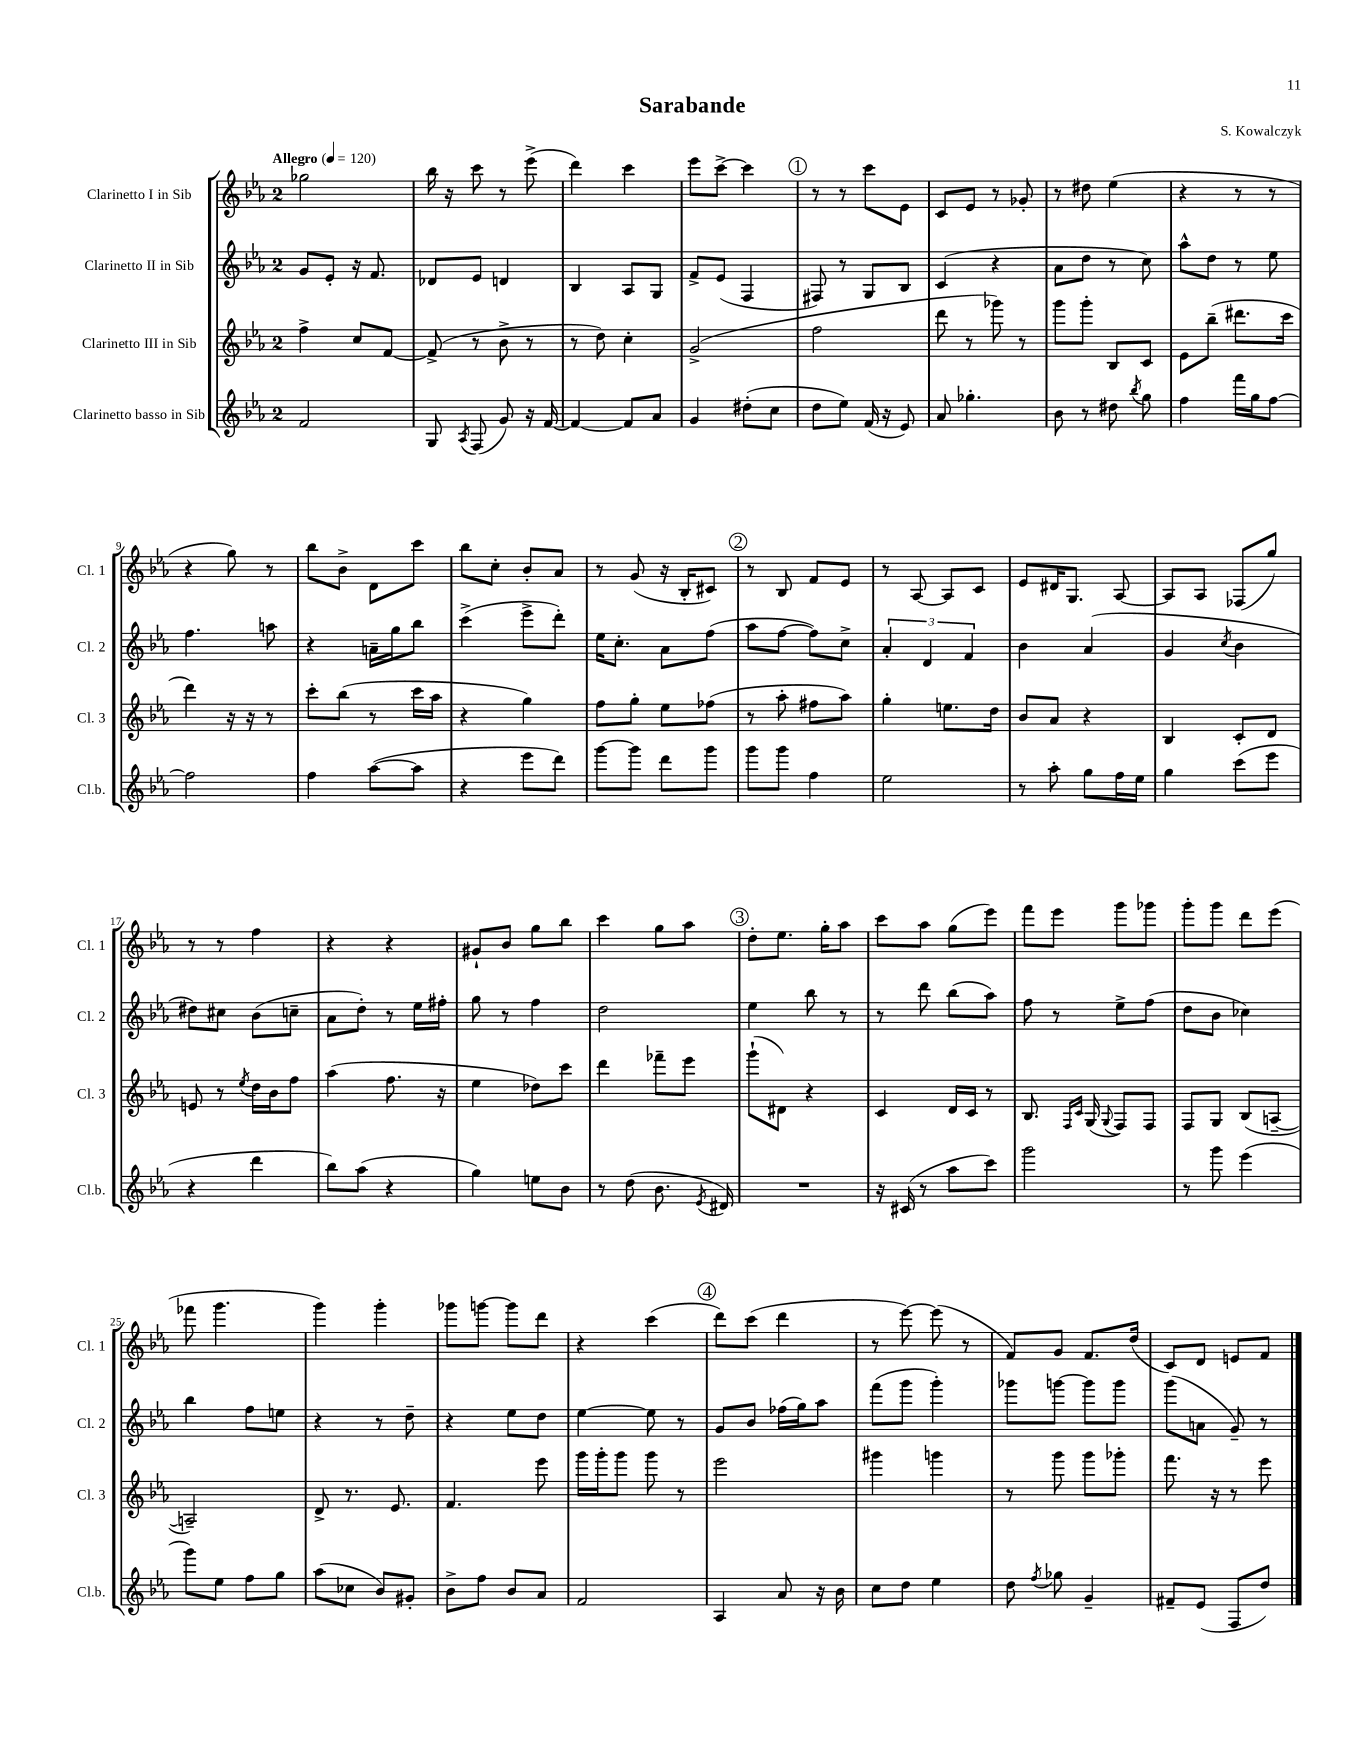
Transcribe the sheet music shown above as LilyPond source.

\header { title = "Sarabande" composer = "S. Kowalczyk" }
<<
\new StaffGroup <<
\new Staff = "s0" \with { instrumentName = "Clarinetto I in Sib" shortInstrumentName = "Cl. 1" } {
    \clef treble \key ees \major \once \override Staff.TimeSignature.style = #'single-digit \time 2/4 \tempo "Allegro" 4 = 120
    \autoBeamOff ges''2 |
    bes''16 r16 c'''8 r8 ees'''8->( |
    d'''4) c'''4 |
    ees'''8[ c'''8]~-> c'''4 |
    \mark \markup { \circle "1" } r8 r8 c'''8[ ees'8] |
    c'8[ ees'8] r8 ges'8-. |
    r8 dis''8 ees''4( |
    r4 r8 r8 |
    r4 g''8) r8 |
    bes''8[ bes'8]-> d'8[ c'''8] |
    bes''8[ c''8]-. bes'8[-. aes'8] |
    r8 g'8( r16 bes16[-. cis'8]) |
    \mark \markup { \circle "2" } r8 bes8 f'8[ ees'8] |
    r8 aes8~ aes8[ c'8] |
    ees'8[ dis'16 g8.] aes8~ |
    aes8[ aes8] fes8[( g''8]) |
    r8 r8 f''4 |
    r4 r4 |
    gis'8[-! bes'8] g''8[ bes''8] |
    c'''4 g''8[ aes''8] |
    \mark \markup { \circle "3" } d''8[-. ees''8.] g''16[-. aes''8] |
    c'''8[ aes''8] g''8[( ees'''8]) |
    f'''8[ ees'''8] g'''8[ ges'''8] |
    g'''8[-. g'''8] d'''8[ ees'''8]( |
    fes'''8 g'''4. |
    g'''4) g'''4-. |
    ges'''8[ g'''8]~ g'''8[ d'''8] |
    r4 c'''4( |
    \mark \markup { \circle "4" } d'''8[) c'''8]( d'''4 |
    r8 ees'''8~) ees'''8( r8 |
    f'8[) g'8] f'8.[ d''16]( |
    c'8[) d'8] e'8[ f'8] \bar "|." |
}
\new Staff = "s1" \with { instrumentName = "Clarinetto II in Sib" shortInstrumentName = "Cl. 2" } {
    \clef treble \key ees \major \once \override Staff.TimeSignature.style = #'single-digit \time 2/4
    \autoBeamOff g'8[ ees'8]-. r16 f'8. |
    des'8[ ees'8] d'4 |
    bes4 aes8[ g8] |
    f'8[-> ees'8]( f4 |
    \mark \markup { \circle "1" } fis8) r8 g8[ bes8] |
    c'4( r4 |
    aes'8[ d''8] r8 c''8) |
    aes''8[-^ d''8] r8 ees''8 |
    f''4. a''8 |
    r4 a'16[-- g''16 bes''8] |
    c'''4->( ees'''8[-> d'''8]-.) |
    ees''16[ c''8.]-. aes'8[ f''8]( |
    \mark \markup { \circle "2" } aes''8[ f''8]~ f''8[) c''8]-> |
    \tuplet 3/2 { aes'4-. d'4 f'4 } |
    bes'4 aes'4( |
    g'4 \acciaccatura { c''8 } bes'4 |
    dis''8[) cis''8] bes'8[( c''8]-- |
    aes'8[ d''8]-.) r8 ees''16[ fis''16]-. |
    g''8 r8 f''4 |
    d''2 |
    \mark \markup { \circle "3" } ees''4 bes''8 r8 |
    r8 d'''8 bes''8[( aes''8]) |
    f''8 r8 ees''8[-> f''8]( |
    d''8[ bes'8] ces''4) |
    bes''4 f''8[ e''8] |
    r4 r8 d''8-- |
    r4 ees''8[ d''8] |
    ees''4~ ees''8 r8 |
    \mark \markup { \circle "4" } g'8[ bes'8] fes''16[( g''16) aes''8] |
    f'''8[( g'''8] g'''4-.) |
    ges'''8[ g'''8]~ g'''8[ g'''8] |
    g'''8[( a'8] g'8--) r8 \bar "|." |
}
\new Staff = "s2" \with { instrumentName = "Clarinetto III in Sib" shortInstrumentName = "Cl. 3" } {
    \clef treble \key ees \major \once \override Staff.TimeSignature.style = #'single-digit \time 2/4
    \autoBeamOff f''4-> c''8[ f'8]~ |
    f'8->( r8 bes'8-> r8 |
    r8 d''8) c''4-. |
    g'2->( |
    \mark \markup { \circle "1" } f''2 |
    d'''8 r8 ges'''8) r8 |
    g'''8[ g'''8]-. bes8[ c'8] |
    ees'8[ bes''8]--( dis'''8.[ c'''16] |
    d'''4) r16 r16 r8 |
    c'''8[-. bes''8]( r8 c'''16[ aes''16] |
    r4 g''4) |
    f''8[ g''8]-. ees''8[ fes''8]( |
    \mark \markup { \circle "2" } r8 aes''8-. fis''8[ aes''8]) |
    g''4-. e''8.[ d''16] |
    bes'8[ aes'8] r4 |
    bes4 c'8[-. d'8] |
    e'8 r8 \acciaccatura { ees''8 } d''16[ bes'16 f''8] |
    aes''4( f''8. r16 |
    ees''4 des''8[) c'''8] |
    d'''4 fes'''8[-- ees'''8] |
    \mark \markup { \circle "3" } g'''8[-!( dis'8]) r4 |
    c'4 d'16[ c'16] r8 |
    bes8. \grace { f16[ c'16] } g16( \appoggiatura { g8 } f8[) f8] |
    f8[ g8] bes8[( a8]~-- |
    a2--) |
    d'8-> r8. ees'8. |
    f'4. ees'''8 |
    g'''16[ g'''16-. g'''8] g'''8 r8 |
    \mark \markup { \circle "4" } ees'''2 |
    gis'''4 g'''4 |
    r8 g'''8 g'''8[ ges'''8]-. |
    f'''8. r16 r8 ees'''8 \bar "|." |
}
\new Staff = "s3" \with { instrumentName = "Clarinetto basso in Sib" shortInstrumentName = "Cl.b." } {
    \clef treble \key ees \major \once \override Staff.TimeSignature.style = #'single-digit \time 2/4
    \autoBeamOff f'2 |
    g8 \acciaccatura { aes8 } f8( g'8) r16 f'16~ |
    f'4~ f'8[ aes'8] |
    g'4 dis''8[-.( c''8] |
    \mark \markup { \circle "1" } d''8[ ees''8]) f'16( r16 ees'8) |
    aes'8 ges''4.-. |
    bes'8 r8 dis''8 \acciaccatura { bes''8 } g''8 |
    f''4 f'''16[ g''16 f''8]~ |
    f''2 |
    f''4 aes''8[~( aes''8] |
    r4 ees'''8[ d'''8]) |
    g'''8[~ g'''8] d'''8[ g'''8] |
    \mark \markup { \circle "2" } g'''8[ g'''8] f''4 |
    ees''2 |
    r8 aes''8-. g''8[ f''16 ees''16] |
    g''4 c'''8[( ees'''8] |
    r4 d'''4 |
    bes''8[) aes''8]( r4 |
    g''4) e''8[ bes'8] |
    r8 d''8( bes'8. \acciaccatura { ees'8 } dis'16) |
    \mark \markup { \circle "3" } R2 |
    r16 cis'16( r8 aes''8[ c'''8]) |
    g'''2 |
    r8 g'''8 ees'''4( |
    g'''8[) ees''8] f''8[ g''8] |
    aes''8[( ces''8] bes'8[) gis'8]-. |
    bes'8[-> f''8] bes'8[ aes'8] |
    f'2 |
    \mark \markup { \circle "4" } aes4 aes'8 r16 bes'16 |
    c''8[ d''8] ees''4 |
    d''8 \acciaccatura { f''8 } ges''8 g'4-- |
    fis'8[-- ees'8]( f8[ d''8]) \bar "|." |
}
>>
>>
